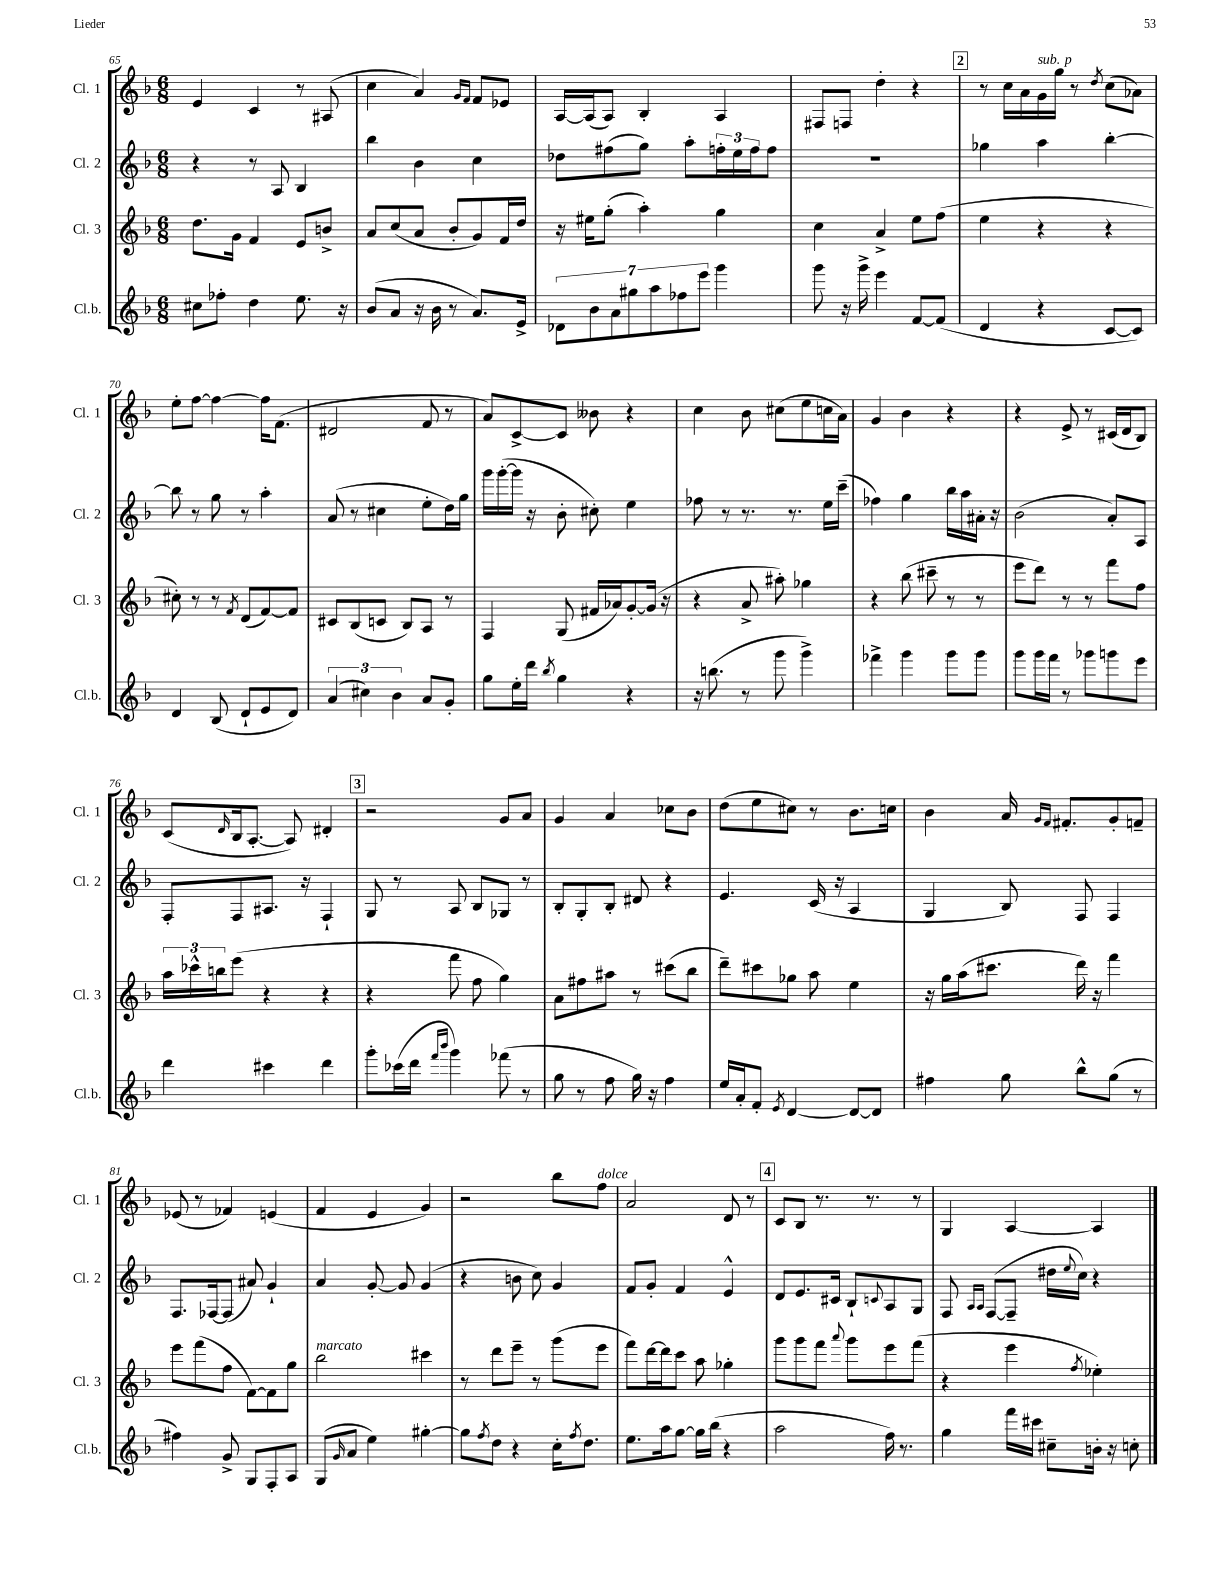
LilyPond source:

<<
\new StaffGroup <<
\new Staff = "s0" \with { instrumentName = "Cl. 1" shortInstrumentName = "Cl. 1" } {
    \clef treble \key f \major \numericTimeSignature \time 6/8
    e'4 c'4 r8 ais8( |
    c''4 a'4) \grace { g'16 f'16 } f'8 ees'8 |
    a16~ a16( a8) bes4-. a4 |
    fis8 f8 d''4-. r4 |
    \mark \markup { \box "2" } r8 c''16 a'16 g'16^\markup { \italic "sub. p" } g''16 r8 \acciaccatura { d''8 } c''8( aes'8) |
    e''8-. f''8~ f''4~ f''16 f'8.( |
    dis'2 f'8 r8 |
    a'8) c'8~-> c'8 beses'8 r4 |
    c''4 bes'8 cis''8( e''8 c''16 a'16) |
    g'4 bes'4 r4 |
    r4 e'8-> r8 cis'16( d'16 bes8) |
    c'8( \grace { d'16 } bes16 a8.~-. a8) dis'4-. |
    \mark \markup { \box "3" } r2 g'8 a'8 |
    g'4 a'4 ces''8 bes'8 |
    d''8( e''8 cis''8) r8 bes'8. c''16 |
    bes'4 a'16 \grace { g'16 f'16 } fis'8.-. g'8-. f'8-- |
    ees'8( r8 fes'4) e'4( |
    f'4 e'4 g'4) |
    r2 bes''8 f''8^\markup { \italic "dolce" } |
    a'2 d'8 r8 |
    \mark \markup { \box "4" } c'8 bes8 r8. r8. r8 |
    g4 a4~ a4 \bar "|." |
}
\new Staff = "s1" \with { instrumentName = "Cl. 2" shortInstrumentName = "Cl. 2" } {
    \clef treble \key f \major \numericTimeSignature \time 6/8
    r4 r8 a8 bes4 |
    bes''4 bes'4 c''4 |
    des''8 fis''8( g''8) a''8-. \tuplet 3/2 { f''16-. e''16 f''16 } f''8 |
    R2. |
    \mark \markup { \box "2" } ges''4 a''4 bes''4~-. |
    bes''8 r8 g''8 r8 a''4-. |
    a'8( r8 cis''4 e''8-. d''16) g''16 |
    g'''16 g'''16~-.( g'''16 r16 bes'8-. cis''8-.) e''4 |
    fes''8 r8 r8. r8. e''16 c'''16--( |
    fes''4) g''4 bes''16 a''16 ais'16-. r16 |
    bes'2( a'8-.) a8 |
    f8-. f8 ais8. r16 f4-! |
    \mark \markup { \box "3" } g8 r8 a8 bes8 ges8 r8 |
    bes8-. g8-. bes8-. dis'8 r4 |
    e'4. c'16( r16 a4 |
    g4 bes8) f8 f4 |
    f8. fes16~ fes8( ais'8) g'4-! |
    a'4 g'8~-. g'8 g'4( |
    r4 b'8 c''8) g'4 |
    f'8 g'8-. f'4 e'4-^ |
    \mark \markup { \box "4" } d'8 e'8. cis'16 bes8-! \appoggiatura { c'8 } a8 g8 |
    f8 \grace { a16 a16 } f8~( f8-- dis''16 \appoggiatura { e''8 } c''16) r4 \bar "|." |
}
\new Staff = "s2" \with { instrumentName = "Cl. 3" shortInstrumentName = "Cl. 3" } {
    \clef treble \key f \major \numericTimeSignature \time 6/8
    d''8. g'16 f'4 e'8 b'8-> |
    a'8 c''8( a'8 bes'8-. g'8) f'16 d''16 |
    r16 eis''16 g''8-.( a''4-.) g''4 |
    c''4 a'4-> e''8 f''8( |
    \mark \markup { \box "2" } e''4 r4 r4 |
    cis''8-.) r8 r8 \acciaccatura { f'8 } d'8( f'8~) f'8 |
    cis'8 bes8( c'8 bes8) a8 r8 |
    f4 g8( fis'16 aes'16) g'8~-. g'16( r16 |
    r4 a'8-> ais''8-.) ges''4 |
    r4 bes''8( cis'''8-- r8 r8 |
    e'''8 d'''8) r8 r8 f'''8 f''8 |
    \tuplet 3/2 { a''16 ces'''16-^ b''16 } e'''8( r4 r4 |
    \mark \markup { \box "3" } r4 f'''8 f''8 g''4) |
    a'8 fis''8 ais''8 r8 cis'''8( bes''8 |
    d'''8--) cis'''8 ges''8 a''8 e''4 |
    r16 g''16 a''16( cis'''8. d'''16) r16 f'''4 |
    e'''8 f'''8( f''8 f'8~) f'8 g''8 |
    bes''2^\markup { \italic "marcato" } cis'''4 |
    r8 d'''8 e'''8-- r8 g'''8( e'''8 |
    f'''8) d'''16~ d'''16 c'''8 a''8 ges''4-. |
    \mark \markup { \box "4" } g'''8 g'''8 f'''8 \appoggiatura { a'''8 } g'''8 e'''8 f'''8( |
    r4 e'''4 \acciaccatura { f''8 } ees''4-.) \bar "|." |
}
\new Staff = "s3" \with { instrumentName = "Cl.b." shortInstrumentName = "Cl.b." } {
    \clef treble \key f \major \numericTimeSignature \time 6/8
    cis''8 fes''8-. d''4 e''8. r16 |
    bes'8( a'8 r16 bes'16 r8 a'8.) e'16-> |
    \tuplet 7/4 { des'8 bes'8 a'8 gis''8 a''8 fes''8 e'''8 } g'''4 |
    g'''8 r16 g'''16-> e'''4 f'8~ f'8( |
    \mark \markup { \box "2" } d'4 r4 c'8~ c'8) |
    d'4 bes8( d'8-! e'8 d'8) |
    \tuplet 3/2 { a'4( cis''4) bes'4 } a'8 g'8-. |
    g''8 e''16-. d'''16 \acciaccatura { bes''8 } g''4 r4 |
    r16 b''8.( r8 g'''8 g'''4->) |
    fes'''4-> g'''4 g'''8 g'''8 |
    g'''8 g'''16 f'''16 r8 ges'''8 g'''8 e'''8 |
    d'''4 cis'''4 d'''4 |
    \mark \markup { \box "3" } g'''8-. ces'''16( d'''16 \grace { f'''16 bes'''16 } g'''4) fes'''8( r8 |
    g''8 r8 f''8 g''16) r16 f''4 |
    e''16 a'16-. f'8-. \acciaccatura { e'8 } d'4~ d'8~ d'8 |
    fis''4 g''8 bes''8-^ g''8( r8 |
    fis''4) g'8-> g8 f8-. a8 |
    g8( \grace { g'16 } a'8 e''4) gis''4~-. |
    gis''8 \acciaccatura { f''8 } d''8 r4 c''16-. \acciaccatura { f''8 } d''8. |
    e''8. a''16 g''8~ g''16 bes''16( r4 |
    \mark \markup { \box "4" } a''2 f''16) r8. |
    g''4 f'''16 cis'''16 cis''8-- b'16-. r16 c''8-. \bar "|." |
}
>>
>>
\layout { \context { \Score currentBarNumber = #65 } }
